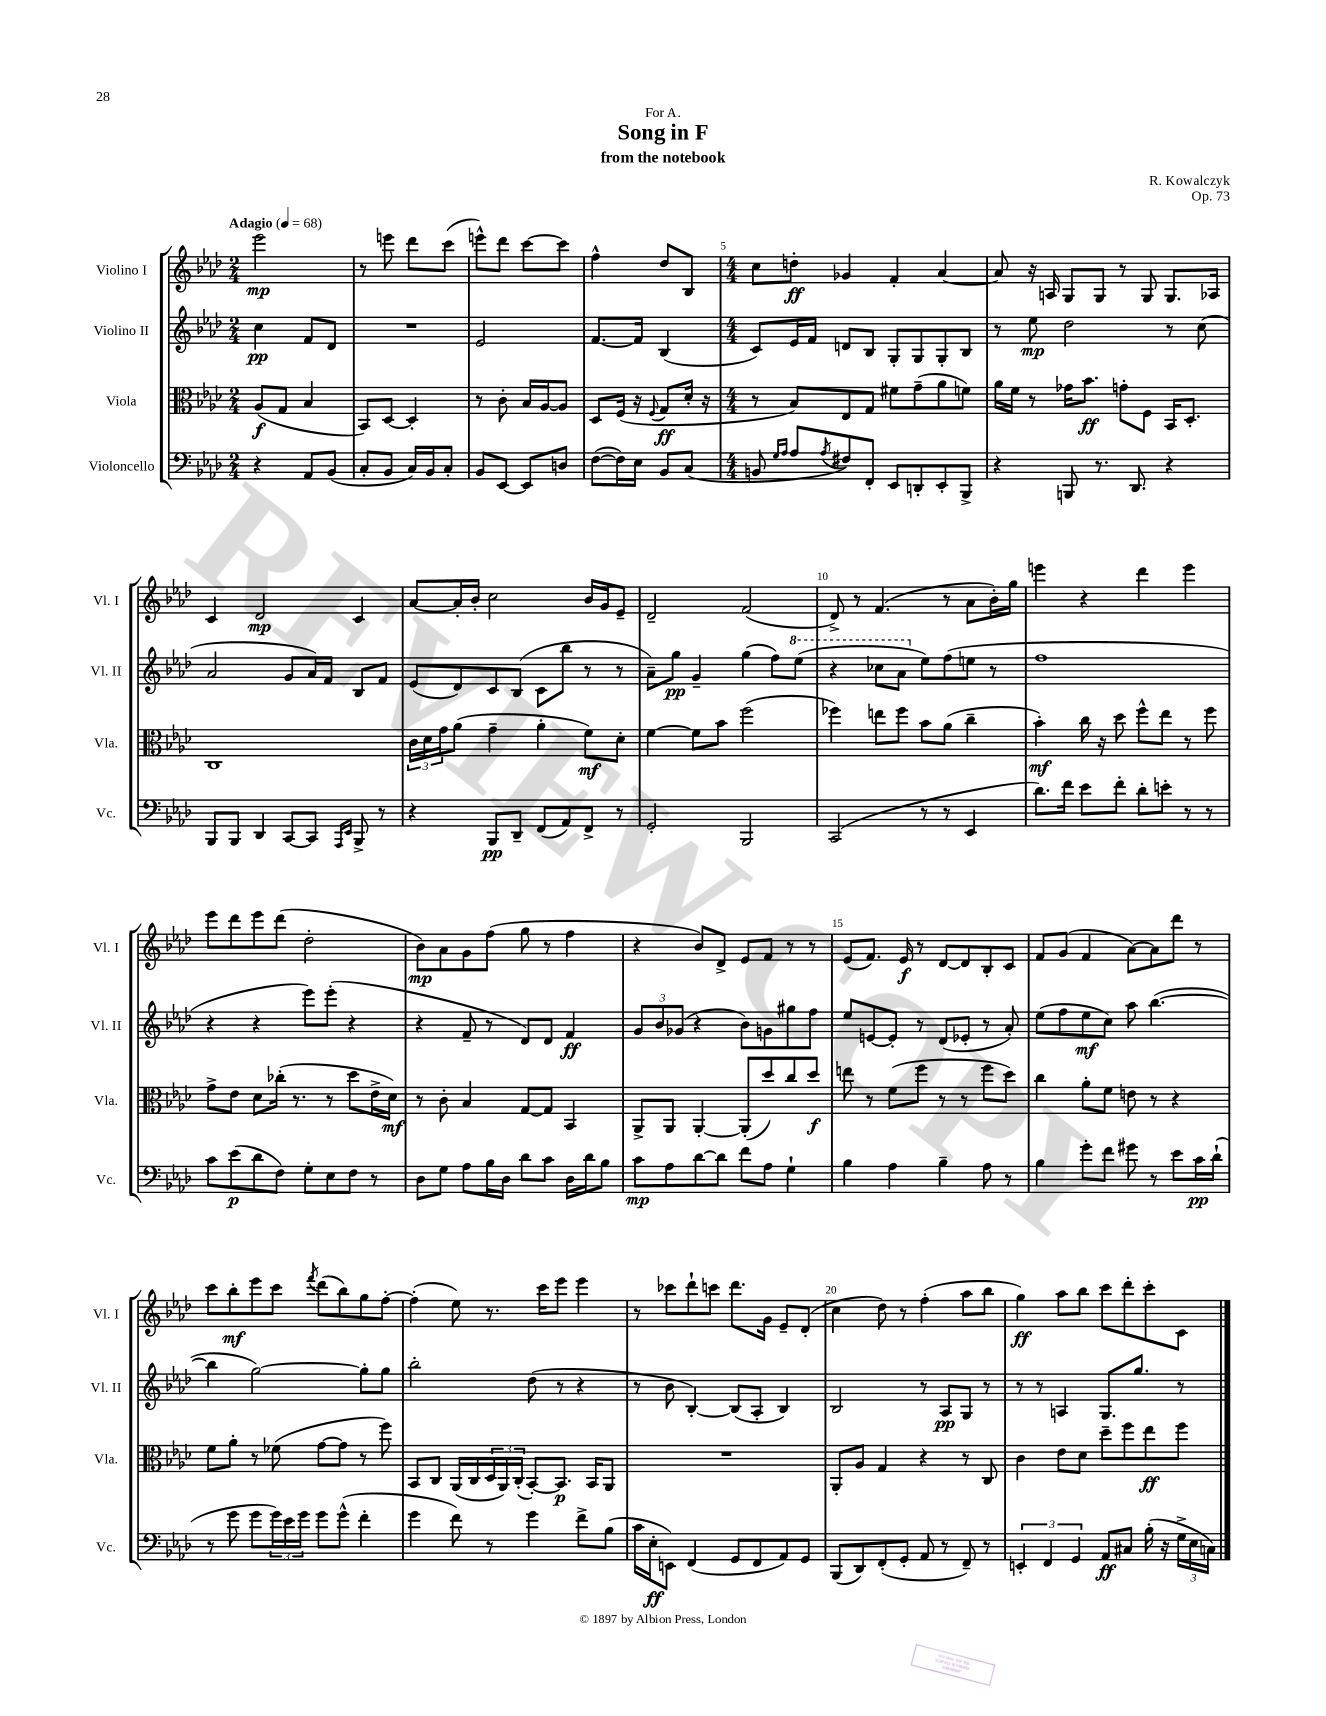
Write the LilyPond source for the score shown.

\header { title = "Song in F" composer = "R. Kowalczyk" subtitle = "from the notebook" dedication = "For A." opus = "Op. 73" }
<<
\new StaffGroup <<
\new Staff = "s0" \with { instrumentName = "Violino I" shortInstrumentName = "Vl. I" } {
    \clef treble \key aes \major \numericTimeSignature \time 2/4 \tempo "Adagio" 4 = 68
    ees'''2\mp |
    r8 e'''8 des'''8 c'''8( |
    e'''8-^) des'''8 c'''8~ c'''8 |
    f''4-^ des''8 bes8 |
    \numericTimeSignature \time 4/4 c''8 d''8-.\ff ges'4 f'4-. aes'4~ |
    aes'8 r16 a16 g8 g8 r8 g8 g8. aes16 |
    c'4 des'2\mp c'4 |
    aes'8~ aes'16-. bes'16-. c''2 bes'16 g'16 ees'8-- |
    des'2-- f'2( |
    des'8->) r8 f'4.( r8 aes'8 bes'16-.) g''16 |
    e'''4 r4 des'''4 e'''4 |
    ees'''8 des'''8 ees'''8 des'''8( des''2-. |
    bes'8\mp) aes'8 g'8 f''8( g''8 r8 f''4 |
    r4 bes'8) des'8-> ees'8 f'8 r8 r8 |
    ees'8( f'8.) ees'16\f r8 des'8~ des'8 bes8-. c'8 |
    f'8 g'8( f'4 aes'8~) aes'8 des'''8 r8 |
    c'''8 bes''8-.\mf ees'''8 c'''8 \acciaccatura { f'''8 } des'''8( bes''8) g''8 f''8~-. |
    f''4-.( ees''8) r8. c'''16 ees'''8 ees'''4 |
    r8 ces'''8 des'''8-! c'''8 des'''8. g'16 ees'8-- des'8-.( |
    c''4 des''8) r8 f''4-.( aes''8 bes''8 |
    g''4\ff) aes''8 bes''8 c'''8 des'''8-. c'''8-. c'8 \bar "|." |
}
\new Staff = "s1" \with { instrumentName = "Violino II" shortInstrumentName = "Vl. II" } {
    \clef treble \key aes \major \numericTimeSignature \time 2/4
    c''4\pp f'8 des'8 |
    R2 |
    ees'2 |
    f'8.~ f'16 bes4( |
    \numericTimeSignature \time 4/4 c'8) ees'16 f'16 d'8 bes8 g8-. g8 g8-. bes8 |
    r8 ees''8\mp des''2 r8 c''8( |
    aes'2 g'8 aes'16) f'16 bes8 f'8 |
    ees'8( des'8) c'8 bes8( c'8 bes''8 r8 r8 |
    aes'8--) g''8\pp g'4-- g''4( f''8) \ottava #1 ees'''8( |
    r4 ces'''8 aes''8 \ottava #0 ees''8) f''8( e''8 r8 |
    f''1 |
    r4 r4 ees'''8) ees'''8-.( r4 |
    r4 f'8-- r8 des'8) des'8 f'4\ff |
    \tuplet 3/2 { g'8 bes'8 ges'8( } r4 bes'8) g'8 gis''8 f''8 |
    ees''8 e'8~ e'8-. r8 des'8( ees'8-. r8 aes'8-.) |
    ees''8( f''8 ees''8\mf c''8) aes''8 bes''4.~( |
    bes''4 g''2~) g''8-. g''8 |
    bes''2-. des''8( r8 r4 |
    r8 bes'8 bes4~-.) bes8( aes8-. bes4) |
    bes2 r8 aes8\pp g8 r8 |
    r8 r8 a4 g8. g''8. r8 \bar "|." |
}
\new Staff = "s2" \with { instrumentName = "Viola" shortInstrumentName = "Vla." } {
    \clef alto \key aes \major \numericTimeSignature \time 2/4
    aes8\f( g8 bes4 |
    bes,8) des8~ des4-. |
    r8 c'8-. bes16 aes16~ aes8 |
    des8 f16( r16 \appoggiatura { f8 } g8\ff des'16-. r16 |
    \numericTimeSignature \time 4/4 r8 bes8) ees8 g8 fis'8 g'8--( aes'8 f'8) |
    aes'16 f'16 r8 ges'16 bes'8.\ff g'8-. f8 bes,16 des8.-. |
    c1 |
    \tuplet 3/2 { c'16 des'16 g'16 } aes'8( g'4-- aes'4-. f'8\mf) des'8-. |
    f'4~ f'8 bes'8 f''2( |
    fes''4) e''8 fes''8 bes'8 aes'8( c''4-- |
    bes'4-.\mf) c''16 r16 des''8 f''8-^ ees''8 r8 f''8 |
    g'8-> ees'8 des'8 ces''16-.( r8. r8 des''8 ees'16-> des'16\mf) |
    r8 c'8-. bes4 g8~ g8 bes,4 |
    aes,8-> aes,8 aes,4~-. aes,8-.( des''8) c''8 des''8\f |
    e''8 r8 f'8( f''8 r8 r8 f''8 des''8) |
    c''4 aes'8-. f'8 e'8 r8 r4 |
    f'8 aes'8-. r8 fes'8( g'8~ g'8 r8 f''8) |
    bes,8 c8 aes,16( c16 \tuplet 3/2 { des16 aes,16) c16-.( } bes,8~-.) bes,8.\p bes,16 aes,8 |
    R1 |
    aes,8-. aes8 g4 r4 r8 c8 |
    c'4 ees'8 des'8 des''8-- f''8 ees''8\ff f''8 \bar "|." |
}
\new Staff = "s3" \with { instrumentName = "Violoncello" shortInstrumentName = "Vc." } {
    \clef bass \key aes \major \numericTimeSignature \time 2/4
    r4 aes,8 bes,8( |
    c8-. bes,8 c16) bes,16 c8-. |
    bes,8 ees,8~ ees,8 d8 |
    f8~( f16) ees16 bes,8 c8( |
    \numericTimeSignature \time 4/4 b,8 \grace { g16 aes16 } aes8 \acciaccatura { aes8 } fis8) f,8-. ees,8 d,8-. ees,8-. bes,,8-> |
    r4 b,,8 r8. des,8. r4 |
    bes,,8 bes,,8 des,4 c,8~ c,8 \grace { aes,,16 ees,16 } bes,,8-> r8 |
    r4 bes,,8\pp des,8-- f,8( aes,8) f,8-> r8 |
    g,2-. bes,,2 |
    c,2( r8 r8 ees,4 |
    des'8.) f'16 ees'8 f'8-. des'8-. e'8-. r8 r8 |
    c'8 ees'8\p( des'8 f8) g8-. ees8 f8 r8 |
    des8 g8 aes8 bes16 des16 des'8 c'8 des16 des'16 bes8 |
    c'8\mp aes8 des'8~ des'8 f'8 aes8 g4-! |
    bes4 aes4 bes4-- aes8 r8 |
    bes4 g'8-. f'8 gis'8 r8 ees'8 c'16\pp des'16-!( |
    r8 g'8 g'8 \tuplet 3/2 { g'16) ees'16 g'16 } g'8 g'8-^( f'4-. |
    g'4 f'8) r8 g'4 f'8-> bes8( |
    c'16 ees16-.\ff e,8) f,4( g,8 f,8 aes,8) g,8 |
    bes,,8( des,8) f,8-.( g,8-. aes,8 r8 f,8--) r8 |
    \tuplet 3/2 { e,4-. f,4 g,4 } aes,8\ff cis8 bes16-.( r16 \tuplet 3/2 { g16-> ees16 c16) } \bar "|." |
}
>>
>>
\layout { \context { \Score \override BarNumber.break-visibility = ##(#f #t #t) barNumberVisibility = #(every-nth-bar-number-visible 5) } }
